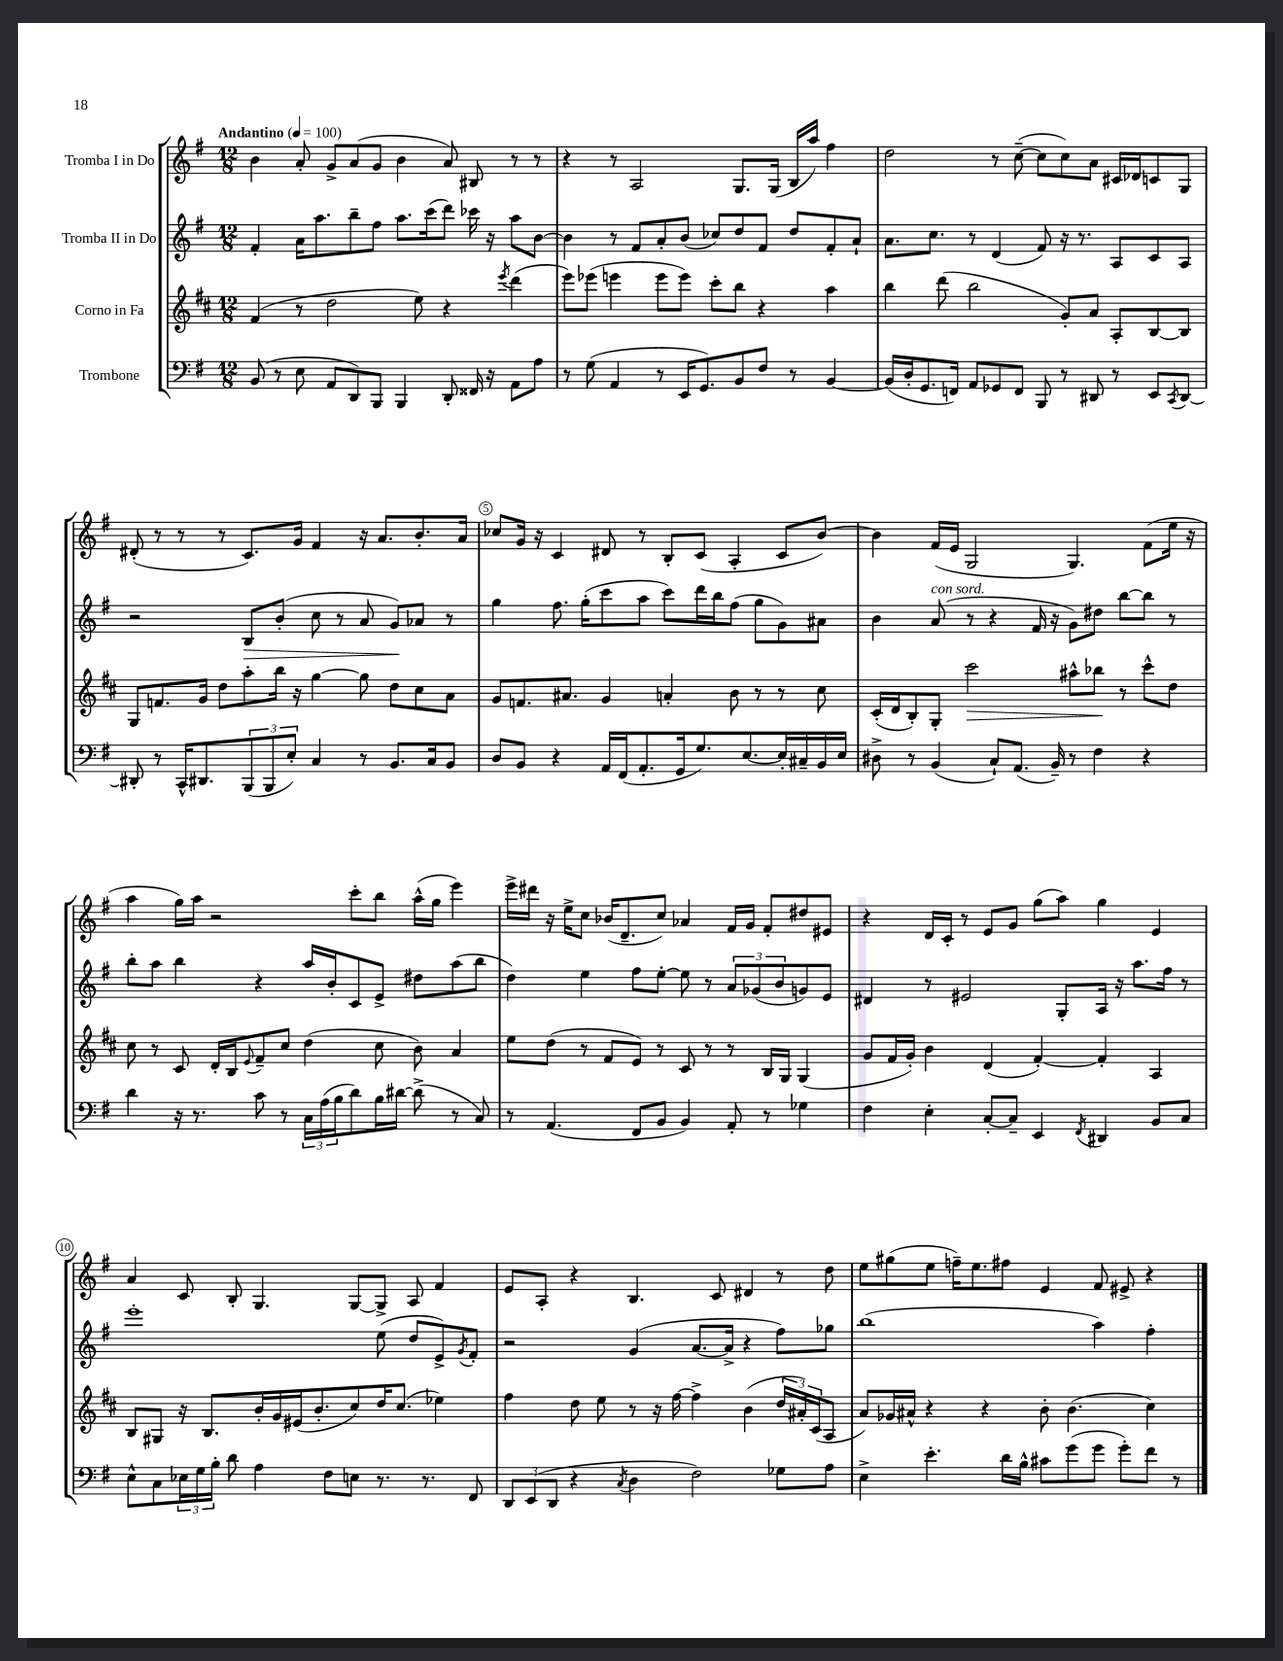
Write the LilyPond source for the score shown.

<<
\new StaffGroup <<
\new Staff = "s0" \with { instrumentName = "Tromba I in Do" } {
    \clef treble \key g \major \numericTimeSignature \time 12/8 \tempo "Andantino" 4 = 100
    b'4 a'8-. g'8-> a'8( g'8 b'4 a'8) bis8 r8 r8 |
    r4 r8 a2 g8. g16( b16 a''16) fis''4 |
    d''2 r8 c''8~--( c''8 c''8) a'8 cis'16 des'16 c'8 g8 |
    dis'8-.( r8 r8 r8 c'8.) g'16 fis'4 r16 a'8. b'8.-. a'16 |
    ces''8 g'16 r16 c'4 dis'8 r8 b8-. c'8( a4-. c'8 b'8~) |
    b'4 fis'16( e'16 g2 g4.) fis'8( e''16 r16 |
    a''4 g''16) a''16 r2 c'''8-. b''8 a''16-^( g''16 e'''4) |
    e'''16-> dis'''16 r16 e''16-> c''8 bes'16( d'8.-- c''8) aes'4 fis'16 g'16 fis'8-. dis''8 eis'8 |
    r4 d'16 c'16-. r8 e'8 g'8 g''8( a''8) g''4 e'4 |
    a'4 c'8 b8-. g4. g8~ g8-> a8 fis'4 |
    e'8 a8-. r4 b4. c'8 dis'4 r8 d''8 |
    e''8 gis''8( e''8 f''16--) e''8. fis''8 e'4 fis'8 eis'8-> r4 \bar "|." |
}
\new Staff = "s1" \with { instrumentName = "Tromba II in Do" } {
    \clef treble \key g \major \numericTimeSignature \time 12/8
    fis'4-. a'16 a''8. b''8-- fis''8 a''8. c'''16( d'''8) ces'''16 r16 a''8 b'8~ |
    b'4 r8 fis'8 a'8-. b'8( ces''8) d''8 fis'8 d''8 fis'8-. a'8-! |
    a'8. c''8. r8 d'4( fis'8) r16 r8. a8 c'8 a8 |
    r2 b8\> b'8-.( c''8 r8 a'8 g'8\!) aes'8 r8 |
    g''4 fis''8. g''16-.( c'''8 a''8 c'''8) d'''16 b''16 fis''8( g''8 g'8) ais'8 |
    b'4 a'8^\markup { \italic "con sord." }( r8 r4 fis'16 r16 g'8) dis''8 b''8~ b''8 r8 |
    b''8-. a''8 b''4 r4 a''16 b'16-. c'8 e'8-> dis''8 a''8( b''8 |
    d''4) e''4 fis''8 e''8~-. e''8 r8 \tuplet 3/2 { a'8 ges'8( b'8 } g'8) e'8 |
    dis'4 r8 eis'2 g8-. a16 r16 a''8. fis''16 r8 |
    e'''1-. e''8( d''8 e'8->) \acciaccatura { g'8 } fis'8-. |
    r2 g'4( a'8.~ a'16-> r4 fis''8) ges''8 |
    b''1( a''4) fis''4-. \bar "|." |
}
\new Staff = "s2" \with { instrumentName = "Corno in Fa" } {
    \clef treble \key d \major \numericTimeSignature \time 12/8
    fis'4( r8 d''2 e''8) r4 \acciaccatura { e'''8 } d'''4( |
    e'''8) ees'''8( e'''4 e'''8 e'''8) cis'''8-. b''8 r4 a''4 |
    b''4 d'''8( b''2 g'8-.) a'8 a8-. b8~ b8 |
    g8 f'8. g'16 d''8 a''8-. b''16 r16 g''4~ g''8 d''8 cis''8 a'8 |
    g'8 f'8. ais'8. g'4 a'4-. b'8 r8 r8 cis''8 |
    cis'16-.( d'16 b8-.) g8-. cis'''2\> ais''8-^ bes''8\! r8 cis'''8-^ d''8 |
    cis''8 r8 cis'8 d'16-. b16 \appoggiatura { e'8 } fis'8-- cis''8 d''4( cis''8 b'8) a'4 |
    e''8 d''8( r8 fis'8 e'8) r8 cis'8 r8 r8 b16 g16 g4( |
    g'8 fis'16 g'16-.) b'4 d'4( fis'4~-.) fis'4-. a4 |
    b8 gis8 r16 b8. b'16-. g'16 eis'16( b'8.-. cis''8) d''16 cis''8.( ees''4) |
    fis''4 d''8 e''8 r8 r16 fis''16~ fis''4-> b'4( \tuplet 3/2 { d''16 ais'16-.) cis'16( } a8 |
    a'8) ges'16 ais'16-^ r4 r4 b'8-. b'4.( cis''4) \bar "|." |
}
\new Staff = "s3" \with { instrumentName = "Trombone" } {
    \clef bass \key g \major \numericTimeSignature \time 12/8
    b,8( r8 e8 a,8 d,8) b,,8 b,,4 d,8-. fisis,16 r16 a,8 a8 |
    r8 g8( a,4 r8 e,16 g,8.) b,8 fis8 r8 b,4~ |
    b,16( d16-. g,8. f,16) a,8 ges,8 f,8 b,,8 r8 dis,8 r8 e,8 \acciaccatura { c,8 } dis,8~ |
    dis,8-. r8 c,16-^ dis,8. \tuplet 3/2 { b,,8( b,,8 e8-.) } c4 r8 b,8. c16 b,8 |
    d8 b,8 r4 a,16 fis,16( a,8.-. g,16 g8.) e8.~ e16-. cis16-- b,16 e16 |
    dis8-> r8 b,4( c8-!) a,8.( b,16--) r8 fis4 r4 |
    d'4 r16 r8. c'8 r8 \tuplet 3/2 { c16 a16( b16 } d'8) b16 dis'16~ dis'8->( r8 c8) |
    r8 a,4.( fis,8 b,8 b,4) a,8-. r8 ges4 |
    fis4 e4-. c8~-. c8-- e,4 \acciaccatura { fis,8 } dis,4 b,8 c8 |
    e8-^ c8 \tuplet 3/2 { ees16 g16 b16-. } d'8 a4 fis8 e8 r8. r8. fis,8 |
    \tuplet 3/2 { d,8 e,8( d,8 } r4 \acciaccatura { c8 } d4 fis2) ges8 a8 |
    e4-> e'4.-. d'16 b16-^ cis'8 g'8( g'8 g'8-.) fis'8 r8 \bar "|." |
}
>>
>>
\layout { \context { \Score \override BarNumber.break-visibility = ##(#f #t #t) barNumberVisibility = #(every-nth-bar-number-visible 5) \override BarNumber.stencil = #(make-stencil-circler 0.1 0.3 ly:text-interface::print) } }
